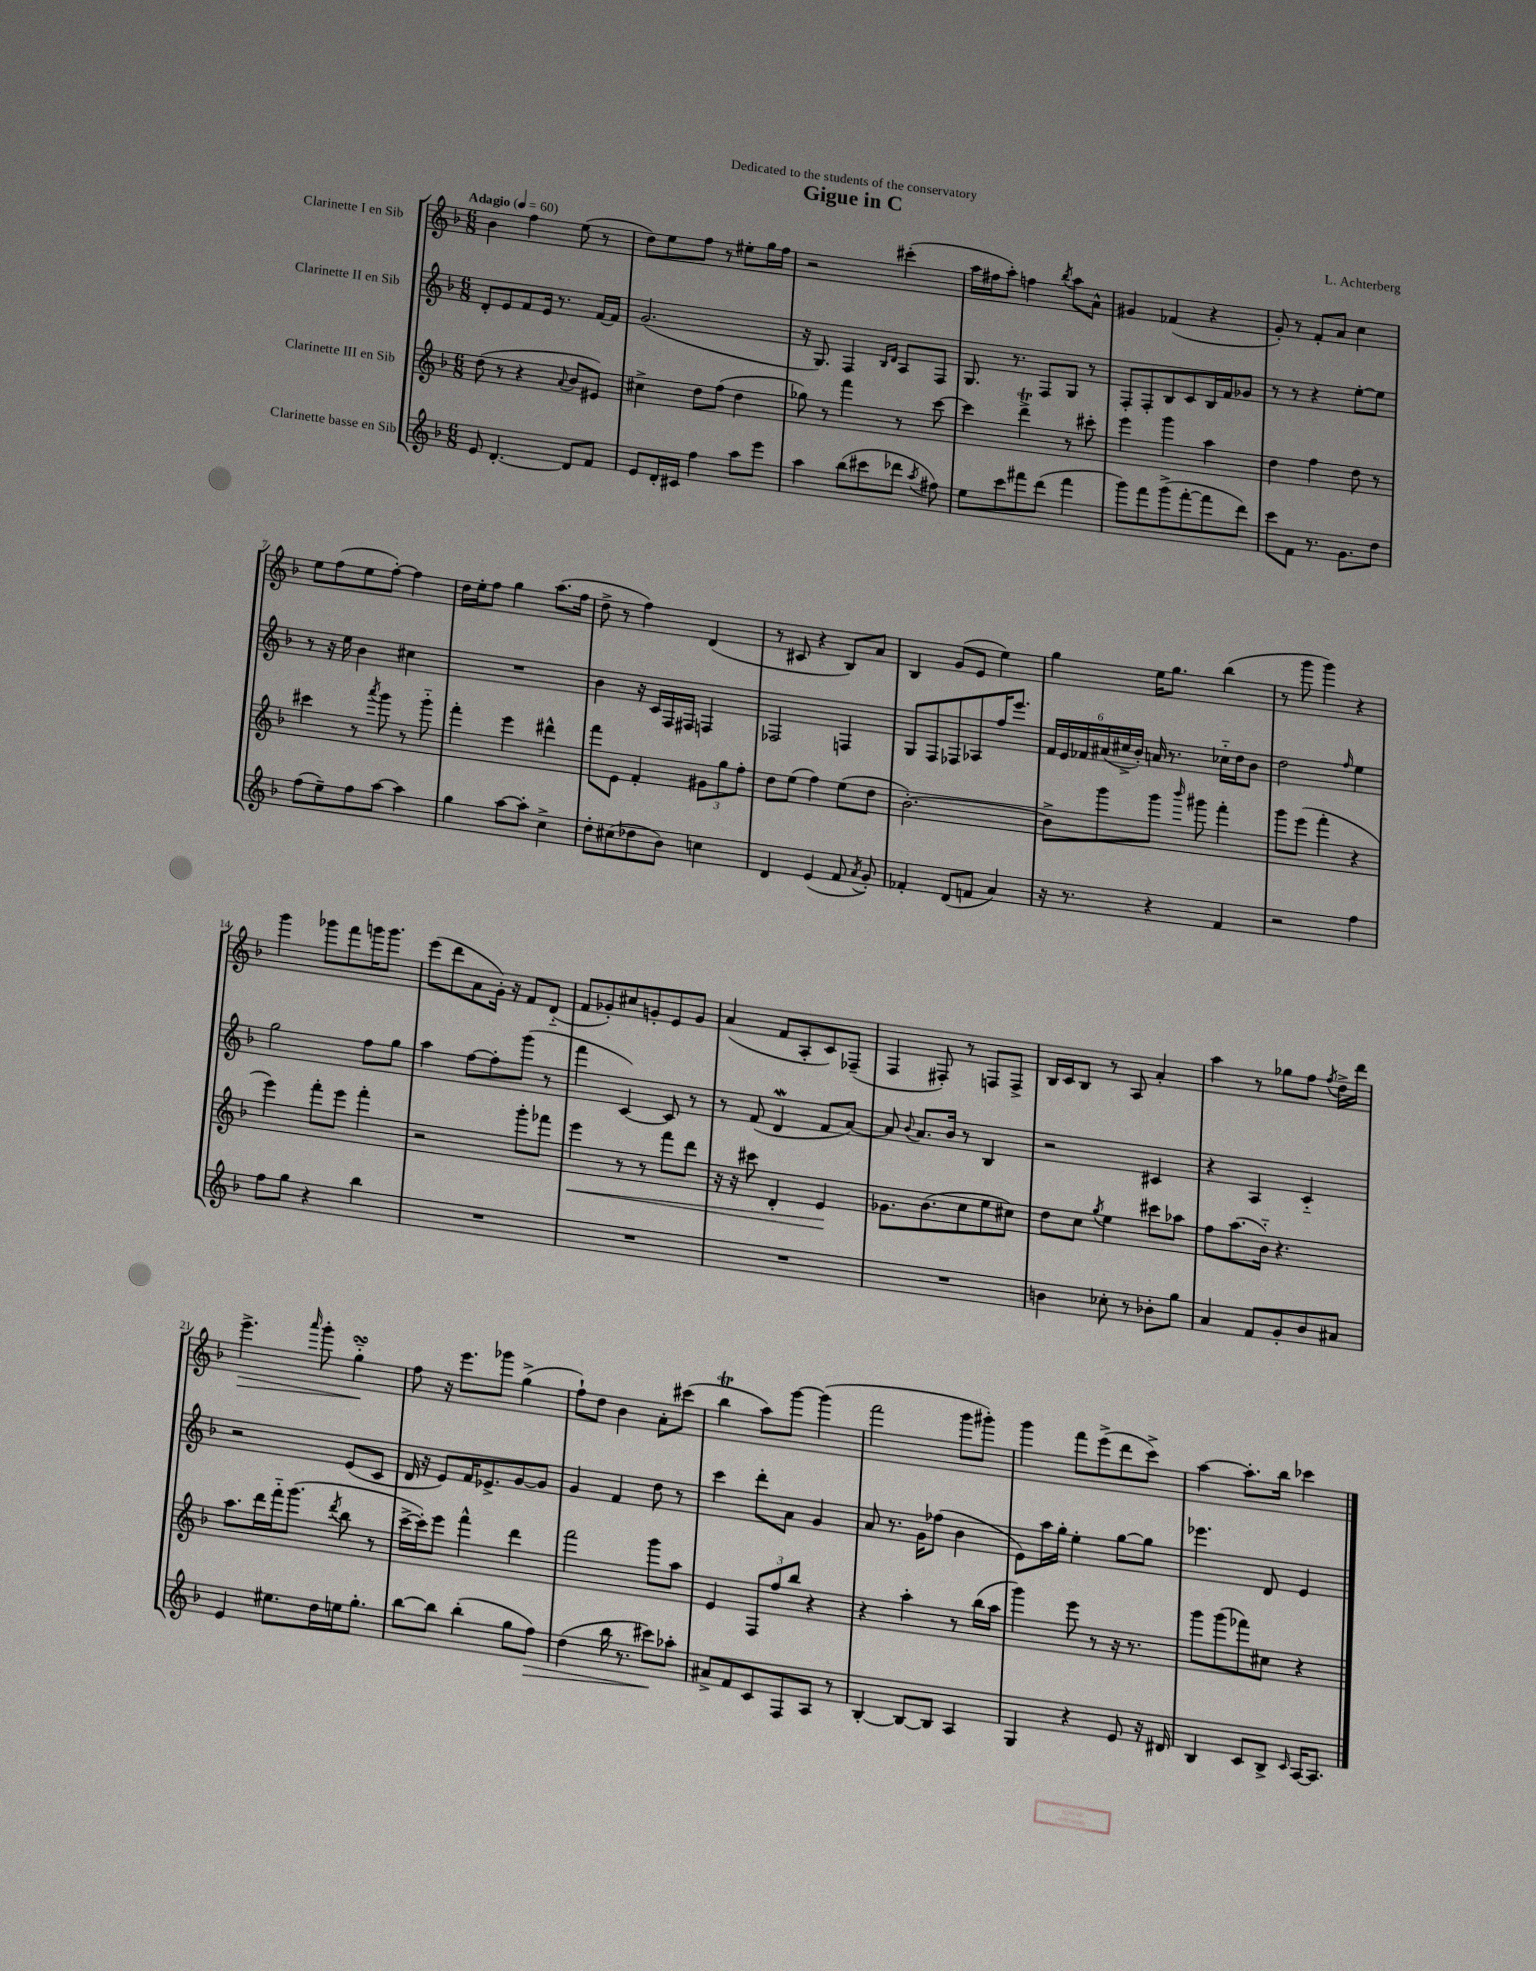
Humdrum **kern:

**kern	**kern	**kern	**kern
*staff4	*staff3	*staff2	*staff1
*clefG2	*clefG2	*clefG2	*clefG2
*k[b-]	*k[b-]	*k[b-]	*k[b-]
*M6/8	*M6/8	*M6/8	*M6/8
*MM60	*MM60	*MM60	*MM60
8e/	(8dd\	8d'/L	4b-\
[4.d'/	8r	8e/	.
.	4r	8f/	4ff\
.	.	16e/Jk	.
.	.	8.r	.
.	8qqa/	.	.
8d/]L	8b-/L	.	(8ee\
8f/J	8e#/J)	[16f/LL	8r
.	.	16f/]JJ	.
=	=	=	=
8e/L	4cc#^\	(2.g/	8dd\L)
16d'/L	.	.	8ee\
16c#/JJ	.	.	.
4ff\	8dd\L	.	8ff\J
.	(8ff\J	.	8r
8aa\L	4dd\	.	8ee#'\L
8eee\J	.	.	16gg\L
.	.	.	16ff\JJ
=	=	=	=
4aa\	8gg-\)	16r	2r
.	.	8.G/)	.
.	8r	.	.
(8bb-\L	4fff\	4F/	.
8ccc#\	.	.	.
.	.	16qqB-/LL	.
.	.	16qqd/JJ	.
8ddd-\J	8r	8A/L	(4ccc#'\
8qaa/	.	.	.
8ff#\)	[8ccc\	8F/J	.
=	=	=	=
8ee\L	4ccc\]	8.G/	16aa\LL
.	.	.	16ff#\J
8ccc\	.	.	8aa'\J)
.	.	8.r	.
8fff#\	4ddd^\	.	4ff\
(8ddd\J	.	8F/L	.
.	.	.	8qbb-/
4fff#\	8r	8G/J	8aa\L
.	8ccc#'\	8r	8a^^\J
=	=	=	=
8ggg\L)	4eee\	8F'/L	4g#/
8fff\	.	8F'/	.
(8ggg^\	4ggg\	8B-/	(4f-/
[8fff'\	.	8c/	.
8fff\]	4aa\	16B-/L	4r
.	.	16f/J	.
8ddd\J)	.	8g-/J	.
=	=	=	=
8ccc\L	4dd\	8r	8g'/)
8f\J	.	8r	8r
8.r	4ff\	4r	8f'/L
.	.	.	8a/J
8.g\L	.	.	.
.	8dd\	[8ee'\L	4cc\
8dd\J	8r	8ee\]J	.
=	=	=	=
(8ff\L	4ccc#\	8r	8ee\L
8ee~\)	.	16r	(8ff\
.	.	16ee\	.
8ff\	8r	4b-\	8ee\
.	8qaaa/	.	.
[8aa\J	8ggg\	.	[8ff'\J)
4aa\]	8r	4cc#\	4ff\]
.	8ggg'~\	.	.
=	=	=	=
4gg\	4fff'\	2.r	16dd\LL
.	.	.	16ee'\J
.	.	.	8ff\J
[8aa\L	4eee\	.	4gg\
8aa'\]J	.	.	.
4cc^\	4ddd#^^\	.	(8.aa\L
.	.	.	16ff\Jk
=	=	=	=
8dd'\L	8fff\L	4b-\	8dd^\
(8cc#\	8e\J	.	8r
8dd-\	4f'/	16r	4ff\)
.	.	16c/LL	.
8b-\J)	.	16F/	.
.	.	16F#/JJ	.
4cc\	12g#\L	4F/	(4d/
.	12gg\	.	.
.	12ff'\J	.	.
=	=	=	=
4d/	8dd\L	2F-/	8r
.	(8ee\J	.	8c#/
(4e/	4ff\)	.	4r
8f/	(8ee\L	4F/	8B-/L)
8qa/	.	.	.
8g'/)	8dd\J	.	8a/J
=	=	=	=
4f-'/	[2.b-'\)	8G/L	4B-/
.	.	8F/	.
(8d/L	.	8F-/	(8g/L
8f/J	.	8A-/	8e/J
4a/)	.	16ff/K	4ee\)
.	.	8.eee/J	.
=	=	=	=
16r	8b-^\]L	24f/LL	4gg\
.	.	24e/	.
8.r	.	.	.
.	.	24f-/	.
.	8ggg\	(24a#/	.
.	.	24cc#^/	.
.	.	24b-'/JJ)	.
4r	8ggg\J	16a/	16ee\LK
.	.	8.r	8.gg\J
.	16qqbbb-/	.	.
.	8ggg#\	.	.
4f/	4fff'\	16cc-'~\LL	(4bb-\
.	.	16dd\J	.
.	.	8b-\J	.
=	=	=	=
2r	8ggg\L	2dd\	8r
.	(8eee\J	.	8ggg\
.	4fff'\	.	4ggg\)
.	.	16qqff/	.
4ff\	4r	4ee\	4r
=	=	=	=
8ff\L	4eee\)	2gg\	4ggg\
8gg\J	.	.	.
4r	8fff'\L	.	8ggg-\L
.	8eee\J	.	8fff\
4bb-\	4fff'\	8ff\L	16ggg\K
.	.	.	8.ggg\J
.	.	8gg\J	.
=	=	=	=
2.r	2r	4aa\	(8eee\L
.	.	.	8ddd\
.	.	[8ff\L	8a\
.	.	8ff'\]	16g'\Jk)
.	.	.	16r
.	8ggg'\L	(8ggg\J	8f/L
.	8fff-\J	8r	(8d'~/J
=	=	=	=
2.r	4eee\	4fff\	8f/L
.	.	.	8g-'/)
.	8r	[4c/)	8cc#/
.	8r	.	8g'/
.	8fff\L	8c/]	8e/
.	8ddd\J	8r	8g/J
=	=	=	=
2.r	16r	8r	(4a/
.	16r	.	.
.	8ccc#\	(8f/	.
.	4d'/	4d/	8f/L
.	.	.	8A'/
.	4e/	8f/L	8c/)
.	.	[8a/J)	(8F-~/J
=	=	=	=
2.r	8.g-\L	8a/]	4F/
.	.	8qqb-/	.
.	.	8.a/L	.
.	(8.b-\	.	.
.	.	.	8F#'/)
.	.	16b-/Jk	.
.	8cc\	8r	8r
.	8ee\	4B-/	8F/L
.	8cc#\J)	.	8F^/J
=	=	=	=
4b\	8dd\L	2r	16B-/LL
.	.	.	16c/J
.	8cc\J	.	8B-/J
.	8qgg/	.	.
8cc-'\	4ee\	.	8r
8r	.	.	8A/
8b-'\L	8ccc#\L	4c#/	4a'/
8gg\J	8aa-\J	.	.
=	=	=	=
4a/	8ff\L	4r	4aa\
.	(8.aa\	.	.
8f/L	.	4A/	8r
.	16b-'~\Jk)	.	.
8g'/	4.r	.	8gg-\L
8b-/	.	4c'~/	8ff\J
.	.	.	8qff/
8a#/J	.	.	16dd^\LL
.	.	.	16ddd\JJ
=	=	=	=
4e/	8.aa\L	2r	4.eee^\
.	16ddd\L	.	.
8.ee#\L	16fff'~\J	.	.
.	(8.ggg\J	.	.
.	.	.	16qqaaa/
.	.	.	8ggg'\
16dd\L	.	.	.
.	8qddd/	.	.
16ee\J	8bb-\	(8e/L	4gg'~\
8.gg'\J	.	.	.
.	8r	8c/J	.
=	=	=	=
[8bb-\L	[16ccc^\LL	16d/	8ff\
.	16ccc'\]J)	16r	.
8bb-\]J	8eee\J	8e/L)	16r
.	.	.	8.eee\L
(4bb-'\	4fff^^\	16f/K	.
.	.	8.e-^/	.
.	.	.	8ggg-\J
8gg\L	4ddd\	[8g/	(4gg^\
8ff\J)	.	8g/]J	.
=	=	=	=
(4dd\	2fff\	4g/	8ff`\L)
.	.	.	8dd\J
16bb-\	.	4f/	4b-\
8.r	.	.	.
8ccc#\L)	8ggg\L	8dd\	8a'\L
8aa-'\J	8aa\J	8r	(8ccc#\J
=	=	=	=
8a#^/L	4e/	4ccc\	4bb-\
8f/	.	.	.
8c/	12F/L	8ddd'\L	8aa\L)
.	12ff/	.	.
8F/	.	8a\J	[8ggg\J
.	12bb-/J	.	.
8A/J	4r	4g/	(4ggg\]
8r	.	.	.
=	=	=	=
[4B-'/	4r	8a/	2fff\
.	.	8.r	.
8B-/_L	4aa'\	.	.
.	.	16g\LK	.
8B-/]J	.	(8ff-\J	.
4A/	8r	4b-\	8ggg\L
.	(16bb-\LL	.	8ggg#'\J)
.	16aa\JJ	.	.
=	=	=	=
4G/	4ggg\)	8e\L)	4ggg\
.	.	16aa\L	.
.	.	16gg'\JJ	.
4r	8eee\	4ee'\	8fff\L
.	8r	.	(8eee^\
8e/	16r	[8gg\L	8ddd\
.	8.r	.	.
16r	.	8gg\]J	8ccc^\J)
16d#/	.	.	.
=	=	=	=
4B-/	8ggg\L	4.eee-\	[4aa\
.	(8ggg\	.	.
8c/L	8fff-\)	.	8.aa'\]L
8B-^/J	8cc#\J	8d/	.
.	.	.	16bb-\Jk
16qqc/	.	.	.
[16A/LK	4r	4e/	4ccc-\
8.A/]J	.	.	.
==	==	==	==
*-	*-	*-	*-
